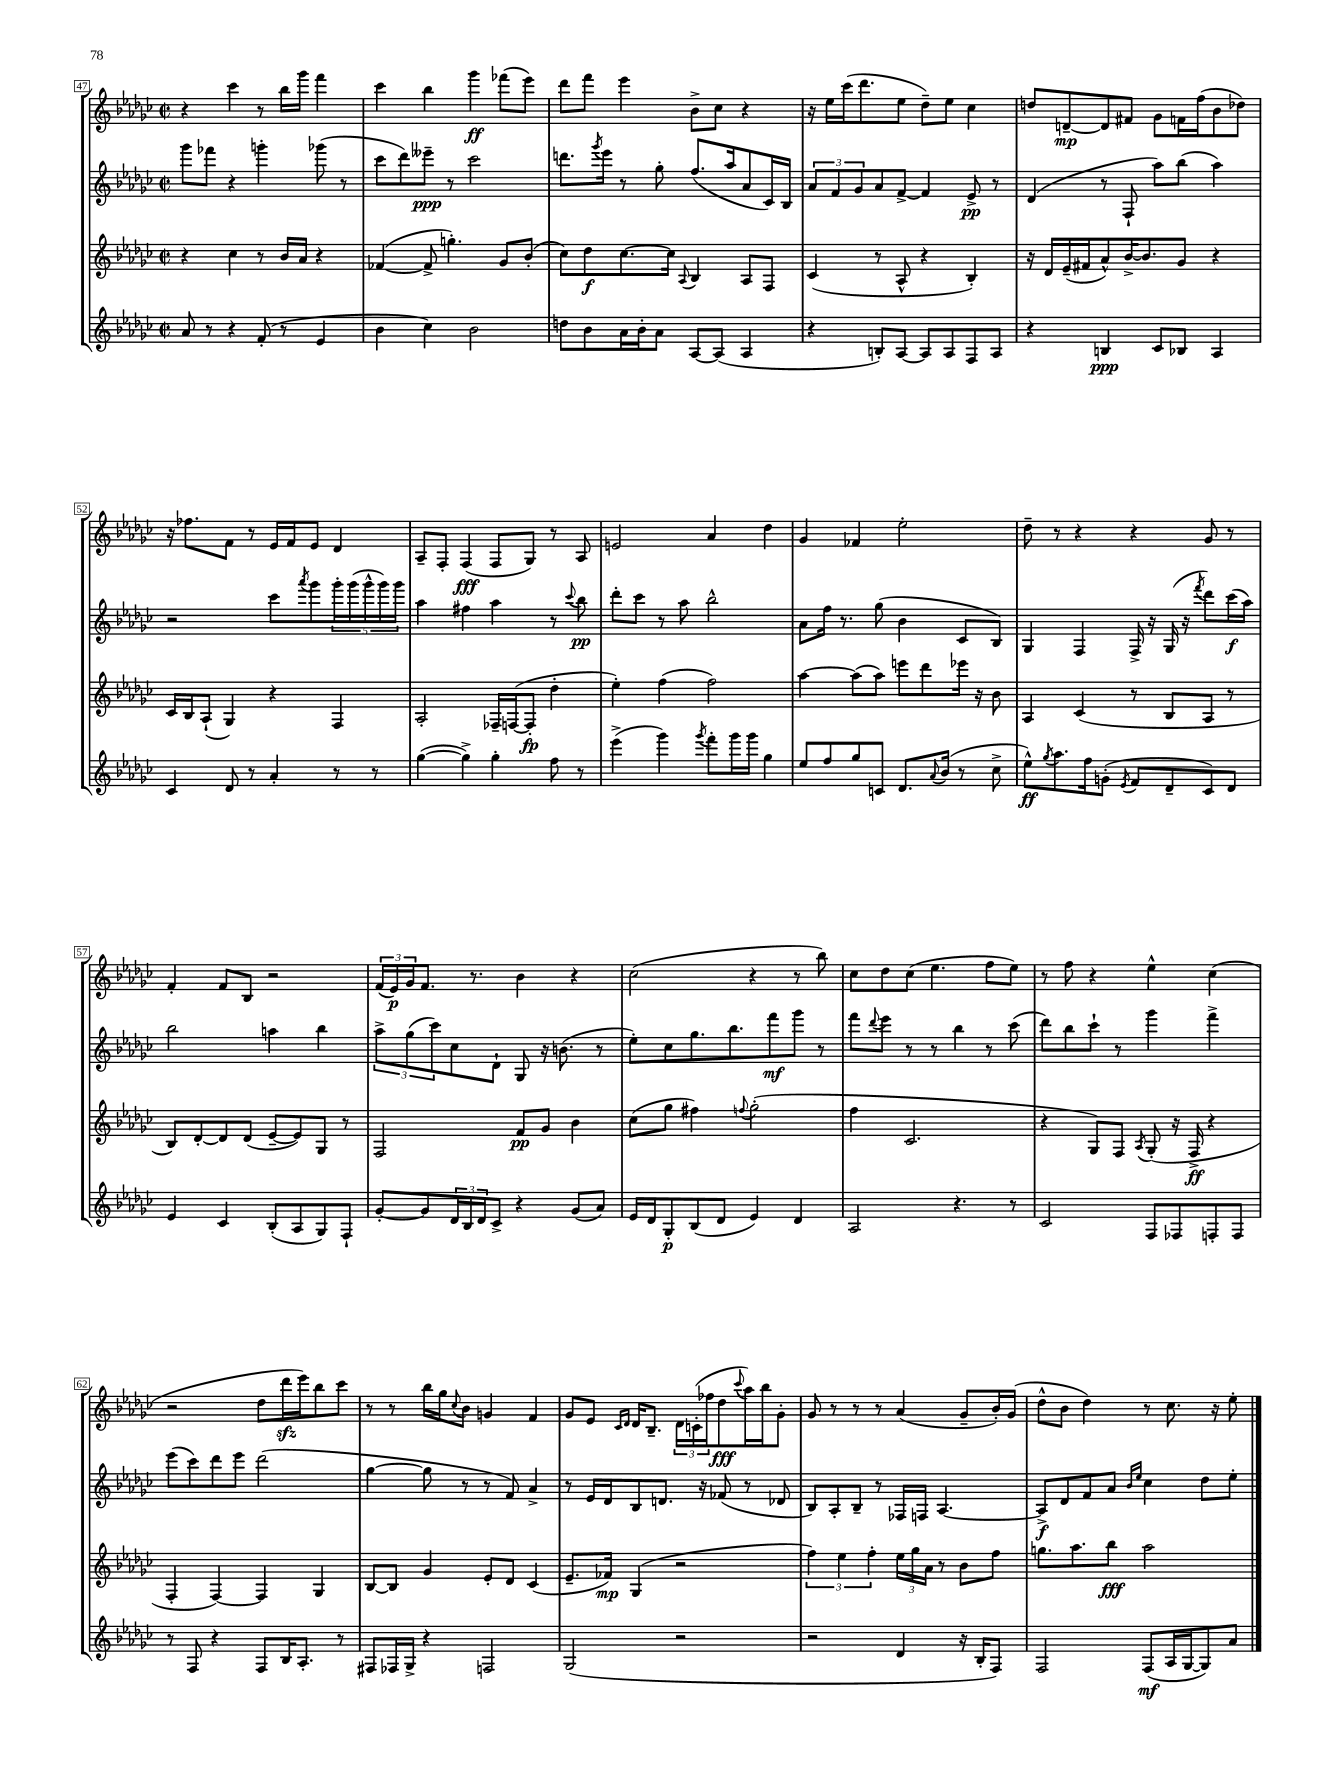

**kern	**kern	**kern	**kern
*staff4	*staff3	*staff2	*staff1
*clefG2	*clefG2	*clefG2	*clefG2
*k[b-e-a-d-g-c-]	*k[b-e-a-d-g-c-]	*k[b-e-a-d-g-c-]	*k[b-e-a-d-g-c-]
*M2/2	*M2/2	*M2/2	*M2/2
*met(c|)	*met(c|)	*met(c|)	*met(c|)
8a-	4r	8ggg-	4r
8r	.	8fff-	.
4r	4cc-	4r	4ccc-
(8f'	8r	4ggg'	8r
8r	16b-	.	16bb-
.	16a-	.	16ggg-
4e-	4r	(8ggg-	4fff
.	.	8r	.
=	=	=	=
4b-	([4f-	8ccc-	4ccc-
.	.	8ddd-)	.
4cc-)	8f-^]	8eee--~	4bb-
.	4.gg')	8r	.
2b-	.	2ccc-	4ggg-
.	8g-	.	(8fff-
.	(8b-'	.	8eee-)
=	=	=	=
8dd	8cc-)	8.ddd	8ddd-
8b-	8dd-	.	8fff
.	.	8qggg-	.
.	.	16eee-	.
16a-	[8.cc-	8r	4eee-
16b-'	.	.	.
8a-	.	8gg-'	.
.	16cc-]	.	.
.	8qqA-	.	.
[8A-	4B-	(8.ff	8b-^
(8A-]	.	.	8cc-
.	.	16aa-	.
4A-	8A-	8a-	4r
.	8F	16c-)	.
.	.	16B-	.
=	=	=	=
4r	(4c-	12a-	16r
.	.	.	16ee-
.	.	12f	.
.	.	.	(16ccc-
.	.	12g-	.
.	.	.	8.ddd-
8B')	8r	8a-	.
[8A-	8A-^^	[8f^	8ee-
8A-]	4r	4f]	8dd-~)
8A-	.	.	8ee-
8F	4B-')	8e-^	4cc-
8A-	.	8r	.
=	=	=	=
4r	16r	(4d-	8dd
.	16d-	.	.
.	(16e-~	.	[8d~
.	16f#	.	.
4B	8a-^^)	8r	8d]
.	[16b-^	8F`	8f#
.	8.b-]	.	.
8c-	.	8aa-)	8g-
8B-	8g-	(8bb-	16f
.	.	.	(16ff
4A-	4r	4aa-)	8b-
.	.	.	8dd-)
=	=	=	=
4c-	16c-	2r	16r
.	16B-	.	8.ff-
.	(8A-`	.	.
8d-	4G-)	.	8f
8r	.	.	8r
4a-'	4r	8ccc-	16e-
.	.	.	16f
.	.	8qaaa-	.
.	.	8ggg-	8e-
8r	4F	20ggg-'	4d-
.	.	(20ggg-	.
.	.	20ggg-^^	.
8r	.	.	.
.	.	20ggg-)	.
.	.	20ggg-	.
=	=	=	=
([4gg-	2A-'	4aa-	8A-~
.	.	.	8F'
4gg-^])	.	4ff#	(4F
4gg-'	16F-~	4aa-	8F
.	([16F	.	.
.	8F']	.	8G-)
8ff	4dd-'	8r	8r
.	.	8qqccc-	.
8r	.	8bb-	8A-
=	=	=	=
(4eee-^	4ee-')	8ddd-'	2e
.	.	8ccc-	.
4ggg-)	(4ff	8r	.
.	.	8aa-	.
8qggg-	.	.	.
8fff'	2ff)	2bb-^^	4a-
16ggg-	.	.	.
16ggg-	.	.	.
4gg-	.	.	4dd-
=	=	=	=
8ee-	[4aa-	8a-	4g-
8ff	.	16ff	.
.	.	8.r	.
8gg-	(8aa-]	.	4f-
8c	8aa-)	(8gg-	.
8.d-	8eee	4b-	2ee-'
.	8ddd-	.	.
8qqa-	.	.	.
(16b-	.	.	.
8r	16eee-	8c-	.
.	16r	.	.
8cc-^	8b-	8B-)	.
=	=	=	=
8ee-^^)	4A-	4G-	8dd-~
8qgg-	.	.	.
8.aa-	.	.	8r
.	(4c-	4F	4r
16ff	.	.	.
(8g'	.	.	.
8qe-	.	.	.
8f	8r	16F^	4r
.	.	16r	.
8d-~	8B-	(16G-	.
.	.	16r	.
.	.	8qfff	.
8c-)	8A-	8ddd-)	8g-
8d-	8r	(16ccc-	8r
.	.	16aa-)	.
=	=	=	=
4e-	8B-)	2bb-	4f'
.	[8d-'	.	.
4c-	8d-]	.	8f
.	(8d-	.	8B-
(8B-'	[8e-~	4aa	2r
8A-	8e-])	.	.
8G-)	8G-	4bb-	.
8F`	8r	.	.
=	=	=	=
[8g-'	2F	12aa-^	(24f
.	.	.	24e-)
.	.	(12gg-	24g-
8g-]	.	.	8.f
.	.	12ccc-)	.
24d-	.	8cc-	.
24B-	.	.	.
.	.	.	8.r
24d-	.	.	.
8c-^	.	8d-`	.
4r	8f	8G-	4b-
.	8g-	16r	.
.	.	(8.b	.
(8g-	4b-	.	4r
8a-)	.	8r	.
=	=	=	=
16e-	(8cc-	8ee-')	(2cc-
16d-	.	.	.
8G-'	8gg-	8cc-	.
(8B-	4ff#)	8.gg-	.
8d-	.	.	.
.	.	8.bb-	.
.	8qqff	.	.
4e-)	(2gg-'	.	4r
.	.	8fff	.
4d-	.	8ggg-	8r
.	.	8r	8bb-)
=	=	=	=
2A-	4ff	8fff	8cc-
.	.	8qqddd-	.
.	.	8eee-	8dd-
.	2.c-	8r	(8cc-
.	.	8r	4.ee-
4.r	.	4bb-	.
.	.	8r	8ff
8r	.	(8ccc-	8ee-)
=	=	=	=
2c-	4r	8ddd-)	8r
.	.	8bb-	8ff
.	8G-)	8ccc-`	4r
.	8F	8r	.
.	8qA-	.	.
8F	(8G-'	4ggg-	4ee-^^
8F-	16r	.	.
.	16F^	.	.
8F'	4r	4fff^	(4cc-
8F	.	.	.
=	=	=	=
8r	4F'	(8eee-	2r
8F	.	8ccc-)	.
4r	[4F)	8ddd-	.
.	.	8eee-	.
8F	4F]	(2ddd-	8dd-
16B-	.	.	16ddd-
8.A-'	.	.	16eee-)
.	4G-	.	8bb-
8r	.	.	8ccc-
=	=	=	=
8F#	[8B-	[4gg-	8r
16F-	8B-]	.	8r
16G-^	.	.	.
4r	4g-	8gg-]	16bb-
.	.	.	16gg-
.	.	.	8qqcc-
.	.	8r	8b-
2F	8e-'	8r	4g
.	8d-	8f)	.
.	(4c-	4a-^	4f
=	=	=	=
(2G-	8.e-~	8r	8g-
.	.	16e-	8e-
.	16f-)	16d-	.
.	.	.	16qqc-
.	.	.	16qqd-
.	(4G-	8B-	16d-
.	.	.	8.B-~
.	.	8.d	.
2r	2r	.	24d-
.	.	.	(24c'
.	.	16r	.
.	.	.	24ff-
.	.	(8f-	8dd-
.	.	.	8qqccc-
.	.	8r	16aa-)
.	.	.	16bb-
.	.	8d-	8g-'
=	=	=	=
2r	6ff)	8B-)	8g-
.	.	8A-'	8r
.	6ee-	.	.
.	.	8B-~	8r
.	6ff'	.	.
.	.	8r	8r
4d-	24ee-	16F-	(4a-
.	24gg-	.	.
.	.	16F	.
.	24a-	.	.
.	8r	[4.A-	.
16r	8b-	.	8g-~
16B-'	.	.	.
8F)	8ff	.	16b-')
.	.	.	(16g-
=	=	=	=
2F	8.gg	8A-^]	8dd-^^
.	.	8d-	8b-
.	8.aa-	.	.
.	.	8f	4dd-)
.	8bb-	8a-	.
.	.	16qqb-	.
.	.	16qqee-	.
(8F	2aa-	4cc-	8r
16A-	.	.	8.cc-
[16G-	.	.	.
8G-])	.	8dd-	.
.	.	.	16r
8a-	.	8ee-'	8ee-'
==	==	==	==
*-	*-	*-	*-
